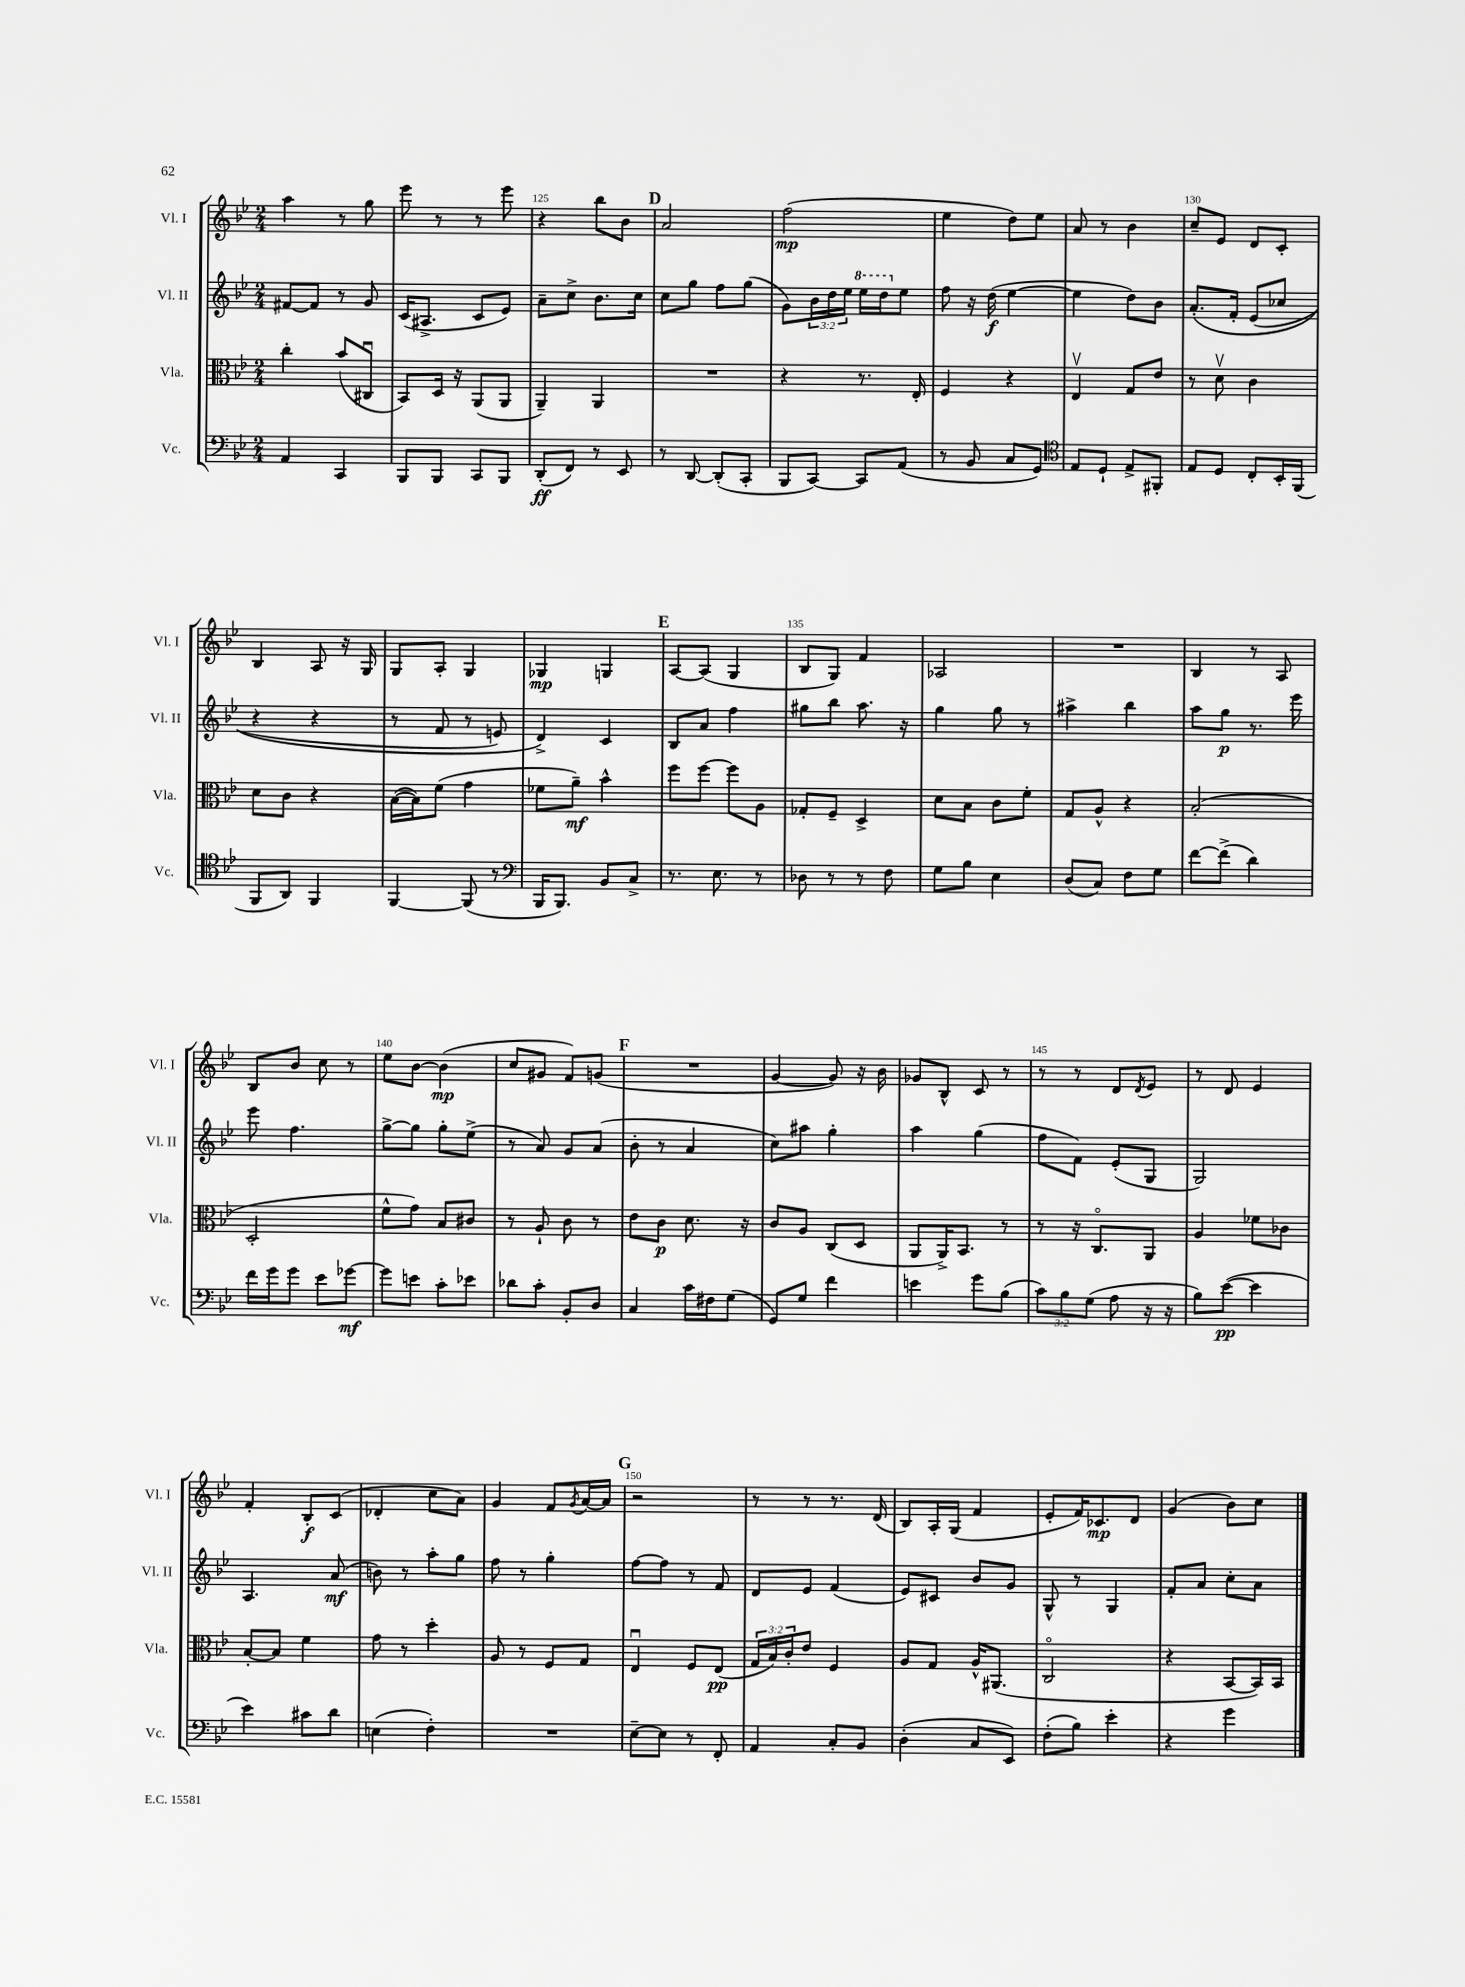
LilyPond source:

<<
\new StaffGroup <<
\new Staff = "s0" \with { instrumentName = "Vl. I" shortInstrumentName = "Vl. I" } {
    \clef treble \key bes \major \numericTimeSignature \time 2/4
    a''4 r8 g''8 |
    ees'''8 r8 r8 ees'''8 |
    r4 bes''8 bes'8 |
    \mark \markup { \bold "D" } a'2 |
    f''2\mp( |
    ees''4 d''8) ees''8 |
    a'8 r8 bes'4 |
    c''8-- ees'8 d'8 c'8-. |
    bes4 a8 r16 g16 |
    g8 a8-. g4 |
    ges4\mp g4 |
    \mark \markup { \bold "E" } a8~ a8( g4 |
    bes8 g8) f'4 |
    aes2 |
    R2 |
    bes4 r8 a8 |
    bes8 bes'8 c''8 r8 |
    ees''8 bes'8~ bes'4\mp( |
    c''8 gis'8 f'8) g'8( |
    \mark \markup { \bold "F" } R2 |
    g'4~ g'8) r16 bes'16 |
    ges'8 bes8-^ c'8 r8 |
    r8 r8 d'8 \acciaccatura { d'8 } ees'8 |
    r8 d'8 ees'4 |
    f'4-. bes8-.\f c'8( |
    des'4-. c''8 a'8) |
    g'4 f'8 \acciaccatura { g'8 } a'16~ a'16 |
    \mark \markup { \bold "G" } r2 |
    r8 r8 r8. d'16( |
    bes8) a16-. g16( f'4 |
    ees'8-. f'16) ces'8.\mp d'8 |
    g'4( bes'8) c''8 \bar "|." |
}
\new Staff = "s1" \with { instrumentName = "Vl. II" shortInstrumentName = "Vl. II" } {
    \clef treble \key bes \major \numericTimeSignature \time 2/4 \override Staff.TupletNumber.text = #tuplet-number::calc-fraction-text
    fis'8~ fis'8 r8 g'8 |
    c'16( ais8.-> c'8 ees'8) |
    a'8-- c''8-> bes'8. c''16 |
    \mark \markup { \bold "D" } c''8 g''8 f''8 g''8( |
    g'8) \tuplet 3/2 { bes'16 d''16 ees''16 } \ottava #1 ees'''16 d'''16 \ottava #0 ees''8 |
    f''8 r16 d''16\f( ees''4~ |
    ees''4 d''8) bes'8 |
    a'8.-.\( f'16-. ees'8( ces''8 |
    r4 r4 |
    r8 f'8 r8 e'8) |
    d'4->\) c'4 |
    \mark \markup { \bold "E" } bes8 a'8 f''4 |
    gis''8 bes''8 a''8. r16 |
    g''4 g''8 r8 |
    ais''4-> bes''4 |
    a''8 g''8\p r8. ees'''16 |
    ees'''8 f''4. |
    g''8~-> g''8 g''8-. ees''8->( |
    r8 a'8) g'8 a'8( |
    \mark \markup { \bold "F" } bes'8-. r8 a'4 |
    c''8) ais''8 g''4-. |
    a''4 g''4( |
    f''8 f'8) ees'8-.( g8 |
    g2) |
    a4. a'8\mf( |
    b'8) r8 a''8-. g''8 |
    f''8 r8 g''4-. |
    \mark \markup { \bold "G" } f''8~ f''8 r8 f'8 |
    d'8 ees'8 f'4( |
    ees'8) cis'8 bes'8 g'8 |
    g8-^ r8 g4 |
    f'8-. a'8 c''8-. a'8 \bar "|." |
}
\new Staff = "s2" \with { instrumentName = "Vla." shortInstrumentName = "Vla." } {
    \clef alto \key bes \major \numericTimeSignature \time 2/4 \override Staff.TupletNumber.text = #tuplet-number::calc-fraction-text
    c''4-. bes'8( cis8\downbow |
    bes,8) d16 r16 a,8( a,8 |
    a,4--) a,4 |
    \mark \markup { \bold "D" } R2 |
    r4 r8. ees16-. |
    f4 r4 |
    ees4\upbow g8 ees'8 |
    r8 d'8\upbow c'4 |
    d'8 c'8 r4 |
    bes16~( bes16) f'8( g'4 |
    fes'8 a'8--\mf) bes'4-^ |
    \mark \markup { \bold "E" } f''8 f''8~ f''8 a8 |
    ges8-. f8-- d4-> |
    d'8 bes8 c'8 f'8-. |
    g8 a8-^ r4 |
    bes2-.( |
    d2-. |
    f'8-^ g'8) bes8 cis'8 |
    r8 a8-! c'8 r8 |
    \mark \markup { \bold "F" } ees'8 c'8\p d'8. r16 |
    c'8 a8 c8( d8 |
    a,8 a,16->) bes,8. r8 |
    r8 r16 c8.\flageolet a,8 |
    a4 fes'8 ces'8 |
    bes8~-. bes8 f'4 |
    g'8 r8 d''4-. |
    a8 r8 f8 g8 |
    \mark \markup { \bold "G" } ees4\downbow f8 ees8\pp( |
    \tuplet 3/2 { g16 bes16) c'16-. } ees'8 f4 |
    a8 g8 a16-^ ais,8.( |
    c2\flageolet |
    r4 bes,8~ bes,16) bes,16 \bar "|." |
}
\new Staff = "s3" \with { instrumentName = "Vc." shortInstrumentName = "Vc." } {
    \clef bass \key bes \major \numericTimeSignature \time 2/4 \override Staff.TupletNumber.text = #tuplet-number::calc-fraction-text
    a,4 c,4 |
    bes,,8 bes,,8 c,8 bes,,8 |
    d,8-.\ff( f,8) r8 ees,8 |
    \mark \markup { \bold "D" } r8 d,8~ d,8-.( c,8-. |
    bes,,8 c,8~) c,8 a,8( |
    r8 bes,8 c8 g,8) |
    \clef tenor ees8 d8-! ees8-> fis,8-. |
    ees8 d8 c8-. bes,16-. f,16( |
    f,8 a,8) f,4 |
    f,4~ f,8( r8 |
    \clef bass bes,,16 bes,,8.) bes,8 c8-> |
    \mark \markup { \bold "E" } r8. ees8. r8 |
    des8 r8 r8 f8 |
    g8 bes8 ees4 |
    d8( c8) f8 g8 |
    f'8~ f'8->( d'4) |
    f'16 g'16 g'8 ees'8 ges'8~\mf |
    ges'8 e'8 c'8-. ees'8 |
    des'8 c'8-. bes,8-. d8 |
    \mark \markup { \bold "F" } c4 c'16 fis16 g8( |
    g,8) g8 f'4 |
    e'4 g'8 bes8( |
    \tuplet 3/2 { c'8) bes8 g8( } a8 r16 r16 |
    bes8) ees'8~\pp( ees'4 |
    ees'4) cis'8 d'8 |
    e4( f4-.) |
    R2 |
    \mark \markup { \bold "G" } ees8~-- ees8 r8 f,8-. |
    a,4 c8-. bes,8 |
    d4-.( c8 ees,8) |
    f8-.( bes8) ees'4-. |
    r4 g'4 \bar "|." |
}
>>
>>
\layout { \context { \Score currentBarNumber = #123 \override BarNumber.break-visibility = ##(#f #t #t) barNumberVisibility = #(every-nth-bar-number-visible 5) } }
